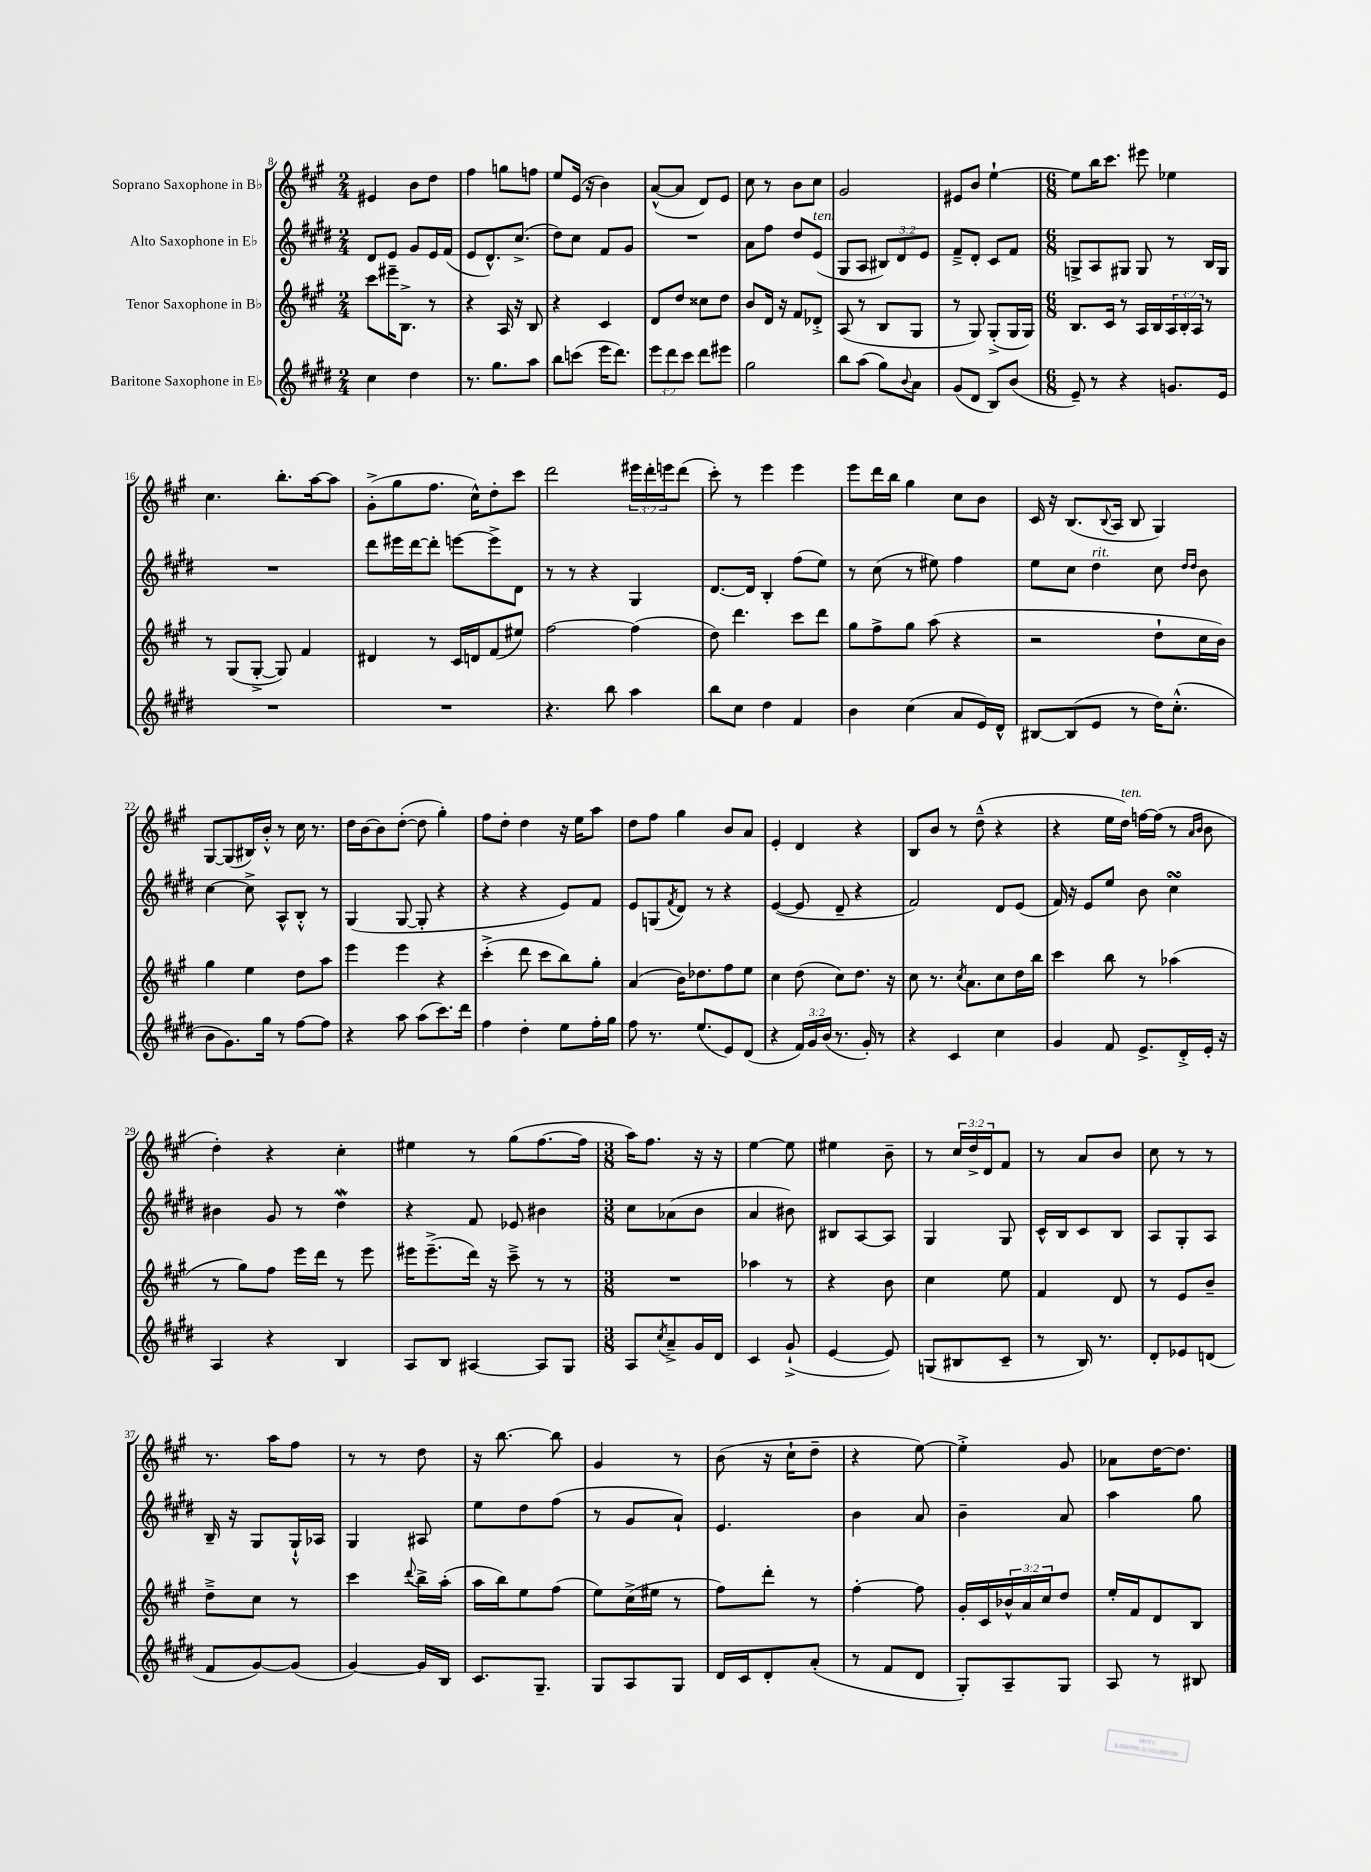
<<
\new StaffGroup <<
\new Staff = "s0" \with { instrumentName = "Soprano Saxophone in Bb" } {
    \clef treble \key a \major \numericTimeSignature \time 2/4 \override Staff.TupletNumber.text = #tuplet-number::calc-fraction-text
    eis'4 b'8 d''8 |
    fis''4 g''8 f''8 |
    e''8 e'16( r16 b'4) |
    a'8~-^( a'8 d'8) e'8 |
    cis''8 r8 b'8 cis''8 |
    gis'2 |
    eis'8 b'8 e''4~-! |
    \numericTimeSignature \time 6/8 e''8 b''16 cis'''8. eis'''8 ees''4 |
    cis''4. b''8.-. a''16~ a''8 |
    gis'8-.->( gis''8 fis''8. cis''16-^) d''8-. cis'''8 |
    d'''2 \tuplet 3/2 { eis'''16 d'''16-. e'''16 } d'''8( |
    cis'''8-.) r8 e'''4 e'''4 |
    e'''8 d'''16 b''16 gis''4 cis''8 b'8 |
    cis'16 r16 b8.( \appoggiatura { b8 } a16 b8 gis4) |
    gis8~ gis8( bis16) b'16-.-^ r8 cis''16 r8. |
    d''16 b'16~ b'8 d''8~-.( d''8 gis''4-.) |
    fis''8 d''8-. d''4 r16 e''16 a''8 |
    d''8 fis''8 gis''4 b'8 a'8 |
    e'4-. d'4 r4 |
    b8 b'8 r8 d''8---^( r4 |
    r4 e''16 d''16^\markup { \italic "ten." }) f''16~ f''16( r8 \grace { a'16 b'16 } b'8 |
    d''4-.) r4 cis''4-. |
    eis''4 r8 gis''8( fis''8.~ fis''16 |
    \numericTimeSignature \time 3/8 a''16) fis''8. r16 r16 |
    e''4~ e''8 |
    eis''4 b'8-- |
    r8 \tuplet 3/2 { cis''16 d''16-> d'16 } fis'8 |
    r8 a'8 b'8 |
    cis''8 r8 r8 |
    r8. a''16 fis''8 |
    r8 r8 d''8 |
    r16 b''8.~ b''8 |
    gis'4 r8 |
    b'8( r16 cis''16-! d''8-- |
    r4 e''8~) |
    e''4-.-> gis'8 |
    aes'8 d''16~ d''8. \bar "|." |
}
\new Staff = "s1" \with { instrumentName = "Alto Saxophone in Eb" } {
    \clef treble \key e \major \numericTimeSignature \time 2/4 \override Staff.TupletNumber.text = #tuplet-number::calc-fraction-text
    dis'8 e'8 gis'8 e'16 fis'16( |
    e'8 dis'8.-^) cis''8.->( |
    dis''8) cis''8 fis'8 gis'8 |
    R2 |
    a'8 fis''8 dis''8 e'8^\markup { \italic "ten." }( |
    gis8 a8 \tuplet 3/2 { bis8) dis'8 e'8 } |
    fis'8---> dis'8-. cis'8 fis'8 |
    \numericTimeSignature \time 6/8 g8-> a8 gis8 gis8 r8 b16 gis16 |
    R2. |
    dis'''8 eis'''16 dis'''16~ dis'''8-. e'''8~ e'''8-> dis'8 |
    r8 r8 r4 gis4 |
    dis'8.~ dis'16 b4-. fis''8( e''8) |
    r8 cis''8( r8 eis''8) fis''4 |
    e''8 cis''8 dis''4^\markup { \italic "rit." } cis''8 \grace { dis''16 dis''16 } b'8 |
    cis''4~ cis''8-> a8-^ b8-.-^ r8 |
    gis4( gis8~ gis8-. r4 |
    r4 r4 e'8) fis'8 |
    e'8 g8( \acciaccatura { fis'8 } dis'8) r8 r4 |
    e'4~( e'8 dis'8-- r4 |
    fis'2) dis'8 e'8( |
    fis'16) r16 e'8 e''8 b'8 cis''4\turn |
    bis'4 gis'8 r8 dis''4\mordent |
    r4 fis'8 ees'8 bis'4 |
    \numericTimeSignature \time 3/8 cis''8 aes'8( b'8 |
    a'4 bis'8) |
    bis8 a8~ a8 |
    gis4 gis8 |
    cis'16-^ b16 cis'8 b8 |
    a8 gis8-. a8 |
    b16-- r16 gis8 gis16-!-^ aes16 |
    gis4 ais8 |
    e''8 dis''8 fis''8( |
    r8 gis'8 a'8-!) |
    e'4. |
    b'4 a'8 |
    b'4-- a'8 |
    a''4 gis''8 \bar "|." |
}
\new Staff = "s2" \with { instrumentName = "Tenor Saxophone in Bb" } {
    \clef treble \key a \major \numericTimeSignature \time 2/4 \override Staff.TupletNumber.text = #tuplet-number::calc-fraction-text
    cis'''8 eis'''16-- b8.-> r8 |
    r4 a16 r16 b8 |
    r4 cis'4 |
    d'8 d''8 cisis''8 d''8 |
    b'8 d'16 r16 fis'8 des'8-.-> |
    a8( r8 b8 gis8 |
    r8 gis8) gis8-.->( gis16 gis16) |
    \numericTimeSignature \time 6/8 b8. cis'16 r8 a16 b16 \tuplet 3/2 { a16 b16-. a16 } r8 |
    r8 gis8( gis8~-.-> gis8) fis'4 |
    dis'4 r8 cis'16 d'16 fis'8( eis''8) |
    fis''2~ fis''4( |
    d''8) d'''4. cis'''8 d'''8 |
    gis''8 fis''8-> gis''8 a''8( r4 |
    r2 d''8-! cis''16 b'16) |
    gis''4 e''4 d''8 a''8 |
    e'''4 e'''4 r4 |
    cis'''4-.->( d'''8 cis'''8 b''8) gis''8-. |
    a'4( b'16) des''8. fis''8 e''8 |
    cis''4 d''8( cis''8) d''8. r16 |
    cis''8 r8. \acciaccatura { cis''8 } a'8. cis''8 d''16 b''16 |
    cis'''4 b''8 r8 aes''4( |
    r8 gis''8) fis''8 e'''16 d'''16 r8 e'''8 |
    eis'''16 eis'''8.--->( d'''16) r16 cis'''8---> r8 r8 |
    \numericTimeSignature \time 3/8 R4. |
    aes''4 r8 |
    r4 b'8 |
    cis''4 e''8 |
    fis'4 d'8 |
    r8 e'8 b'8-- |
    d''8---> cis''8 r8 |
    cis'''4 \appoggiatura { d'''8 } b''16-> a''16-.( |
    a''16 b''16) e''8 fis''8( |
    e''8) cis''16->( eis''16 r8 |
    fis''8) d'''8-. r8 |
    fis''4~-. fis''8 |
    gis'16-. cis'16 \tuplet 3/2 { bes'16-^ a'16 cis''16 } d''8 |
    e''16-. fis'16 d'8 b8 \bar "|." |
}
\new Staff = "s3" \with { instrumentName = "Baritone Saxophone in Eb" } {
    \clef treble \key e \major \numericTimeSignature \time 2/4 \override Staff.TupletNumber.text = #tuplet-number::calc-fraction-text
    cis''4 dis''4 |
    r8. gis''8. a''8 |
    b''8 c'''8( e'''16 dis'''8.) |
    \tuplet 3/2 { e'''8 dis'''8 cis'''8 } dis'''8 eis'''8 |
    gis''2 |
    b''8 a''8( gis''8) \appoggiatura { b'8 } a'8 |
    gis'8( dis'8 b8) b'8( |
    \numericTimeSignature \time 6/8 e'8--) r8 r4 g'8. e'16 |
    R2. |
    R2. |
    r4. b''8 a''4 |
    b''8 cis''8 dis''4 fis'4 |
    b'4 cis''4( a'8 e'16) dis'16-^ |
    bis8~ bis8( e'8 r8 dis''16) cis''8.-.-^( |
    b'8 gis'8.) gis''16 r8 fis''8~ fis''8 |
    r4 a''8 a''8( cis'''8.) dis'''16 |
    fis''4 dis''4-. e''8 fis''16-. gis''16 |
    fis''8 r8. e''8.( e'8) dis'8( |
    r4 \tuplet 3/2 { fis'16) gis'16 b'16( } r8. gis'16-.) r8 |
    r4 cis'4 cis''4 |
    gis'4 fis'8 e'8.-> dis'16-.-> e'16-. r16 |
    a4 r4 b4 |
    a8 b8 ais4~ ais8 gis8 |
    \numericTimeSignature \time 3/8 a8 \acciaccatura { cis''8 } a'8---> gis'16 dis'16 |
    cis'4 gis'8-!->( |
    e'4~ e'8) |
    g8( bis8 cis'8-- |
    r8 b16) r8. |
    dis'8-. ees'8 d'8( |
    fis'8 gis'8~) gis'8( |
    gis'4~) gis'16 b16 |
    cis'8. gis8.-- |
    gis8 a8 gis8 |
    dis'16 cis'16 dis'8-. a'8-.( |
    r8 fis'8 dis'8 |
    gis8-.) a8-- gis8 |
    a8 r8 bis8 \bar "|." |
}
>>
>>
\layout { \context { \Score currentBarNumber = #8 } }
